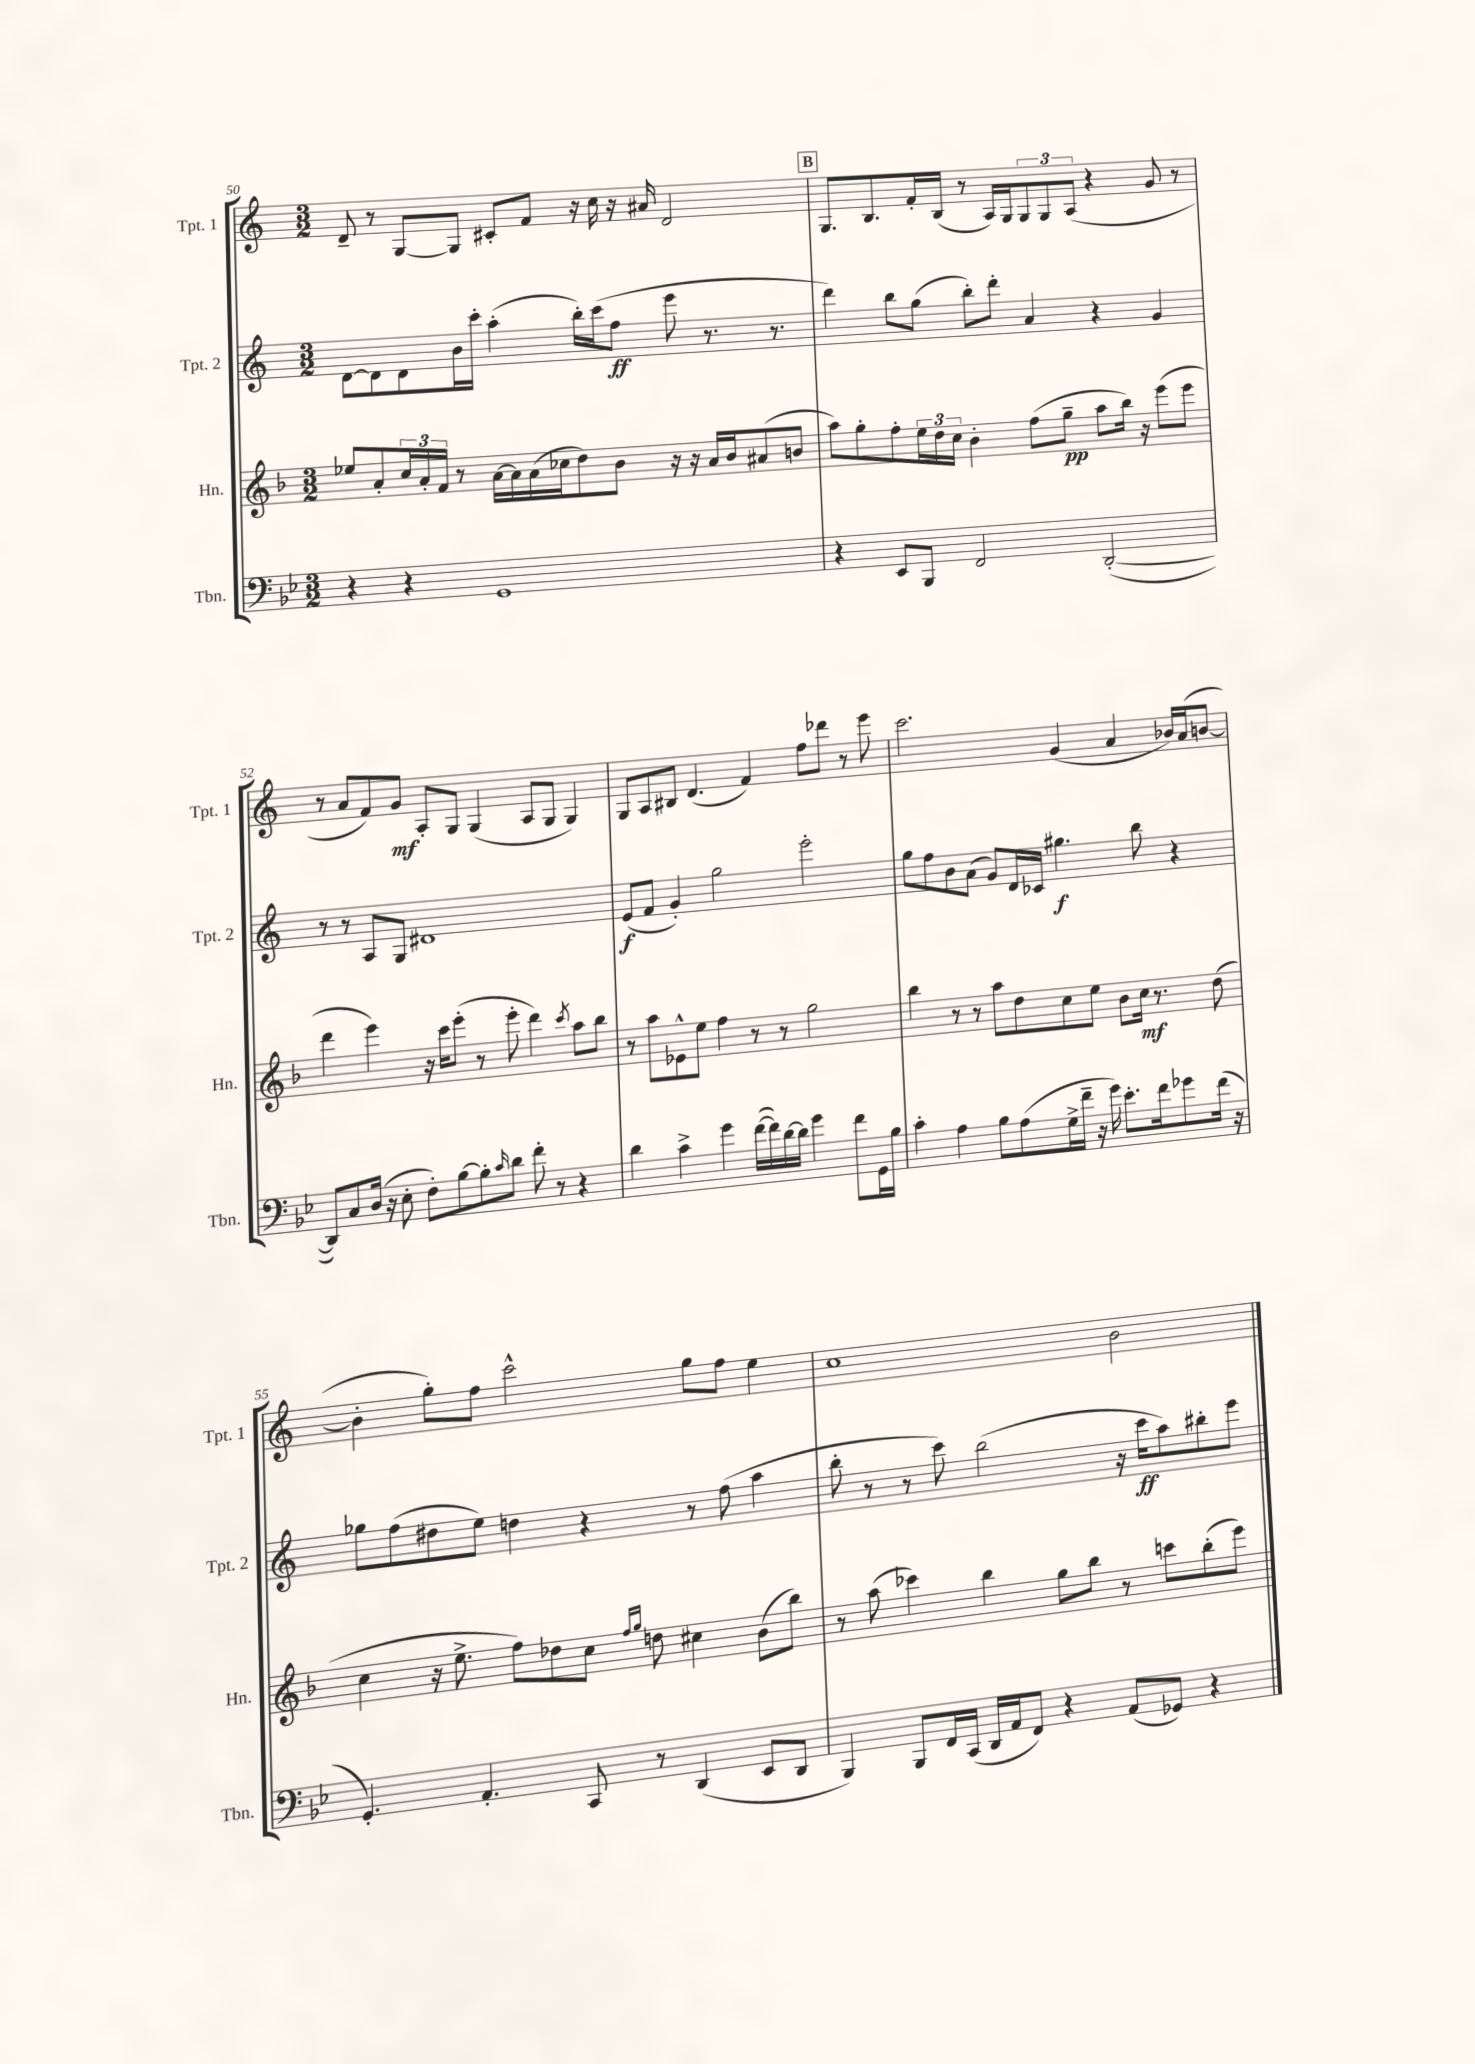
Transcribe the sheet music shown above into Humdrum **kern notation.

**kern	**kern	**kern	**kern
*staff4	*staff3	*staff2	*staff1
*clefF4	*clefG2	*clefG2	*clefG2
*k[b-e-]	*k[b-]	*k[]	*k[]
*M3/2	*M3/2	*M3/2	*M3/2
4r	8ee-	[8d	8d~
.	8a'	8d]	8r
4r	24cc	8d	[8G
.	24a'	.	.
.	24f	.	.
.	8r	16b	8G]
.	.	16ccc'	.
1GG	[16a	(4aa'	8c#'
.	16a]	.	.
.	(16a	.	8f
.	16cc-	.	.
.	8dd)	16bb')	16r
.	.	(16ccc	16cc
.	8b-	8ff	16r
.	.	.	16a#
.	16r	8eee	2d
.	16r	.	.
.	16a	8.r	.
.	16b-	.	.
.	(8a#	.	.
.	.	8.r	.
.	8b	.	.
=	=	=	=
4r	8aa)	4ddd)	8.G
.	8gg'	.	.
.	.	.	8.B
8EE-	8ff'	8bb	.
8BBB-	24ee	(8gg	16f'
.	24dd	.	.
.	.	.	(16B
.	24cc	.	.
2FF	4b-'	8bb')	8r
.	.	8ddd'	16A)
.	.	.	16G
.	(8ff	4a	12G
.	.	.	12G
.	8gg~	.	.
.	.	.	(12A
([2DD'	8aa	4r	4r
.	16bb-)	.	.
.	16r	.	.
.	(8eee	4g	8g
.	8eee	.	8r
=	=	=	=
8DD])	4ddd	8r	8r
8C	.	8r	8a
(16D	4eee)	8A	8f)
16r	.	.	.
8E-'	.	8G	8g
8F')	16r	1d#	8A'
.	16ccc	.	.
[8B-	(8eee'	.	8G
8B-']	8r	.	(4G
16qqc	.	.	.
8d	8eee'	.	.
8f'	4ddd)	.	8A
8r	.	.	8G
.	8qccc	.	.
4r	8aa	.	4G)
.	8bb-	.	.
=	=	=	=
4d	8r	(8e	8G
.	8aa	8f	8A
4c^	8e-^^	4g')	8B#
.	8ee	.	(4.d
4g	4ff	2gg	.
([16f	8r	.	4f)
16f])	.	.	.
[16d	8r	.	.
16d]	.	.	.
4g	2gg	2eee'	8ff
.	.	.	8ddd-
8f	.	.	8r
16GG	.	.	8eee
16B-	.	.	.
=	=	=	=
4c'	4bb-	8gg	2.ccc
.	.	8ff	.
4A	8r	8b	.
.	8r	(8a	.
8B-	8aa	8g)	.
(8A	8dd	16d	.
.	.	16c-	.
16G^	8cc	4.gg#	(4g
16f~	.	.	.
16r	8ee	.	.
16g)	.	.	.
8.e-'	8b-	.	4a
.	16cc	8bb	.
16f	8.r	.	.
8g-	.	4r	16b-)
.	.	.	(16a
(16f	(8dd	.	[8b
16r	.	.	.
=	=	=	=
4.GG')	4cc	8gg-	4b']
.	.	(8ff	.
.	16r	8dd#	8gg')
.	8.ee^	.	.
4.AA'	.	8ee)	8ff
.	8ff)	4dd	2ccc^^
.	8dd-	.	.
8CC	8cc	4r	.
.	16qqff	.	.
.	16qqgg	.	.
8r	8dd	.	.
(4DD	4cc#	8r	8gg
.	.	(8ff	8ff
8EE-	(8b-	4aa	4ee
8DD	8bb-)	.	.
=	=	=	=
4BBB-)	8r	8bb'	1cc
.	(8aa	8r	.
8BBB-	4ccc-)	8r	.
16FF	.	8ccc)	.
(16CC	.	.	.
16DD	4bb-	(2bb	.
16AA	.	.	.
8FF)	.	.	.
4r	8gg	.	.
.	8bb-	.	.
(8AA	8r	16r	2b
.	.	16ccc	.
8GG-)	8ccc	8aa)	.
4r	(8bb-'	8bb#'	.
.	8eee)	8eee	.
==	==	==	==
*-	*-	*-	*-
